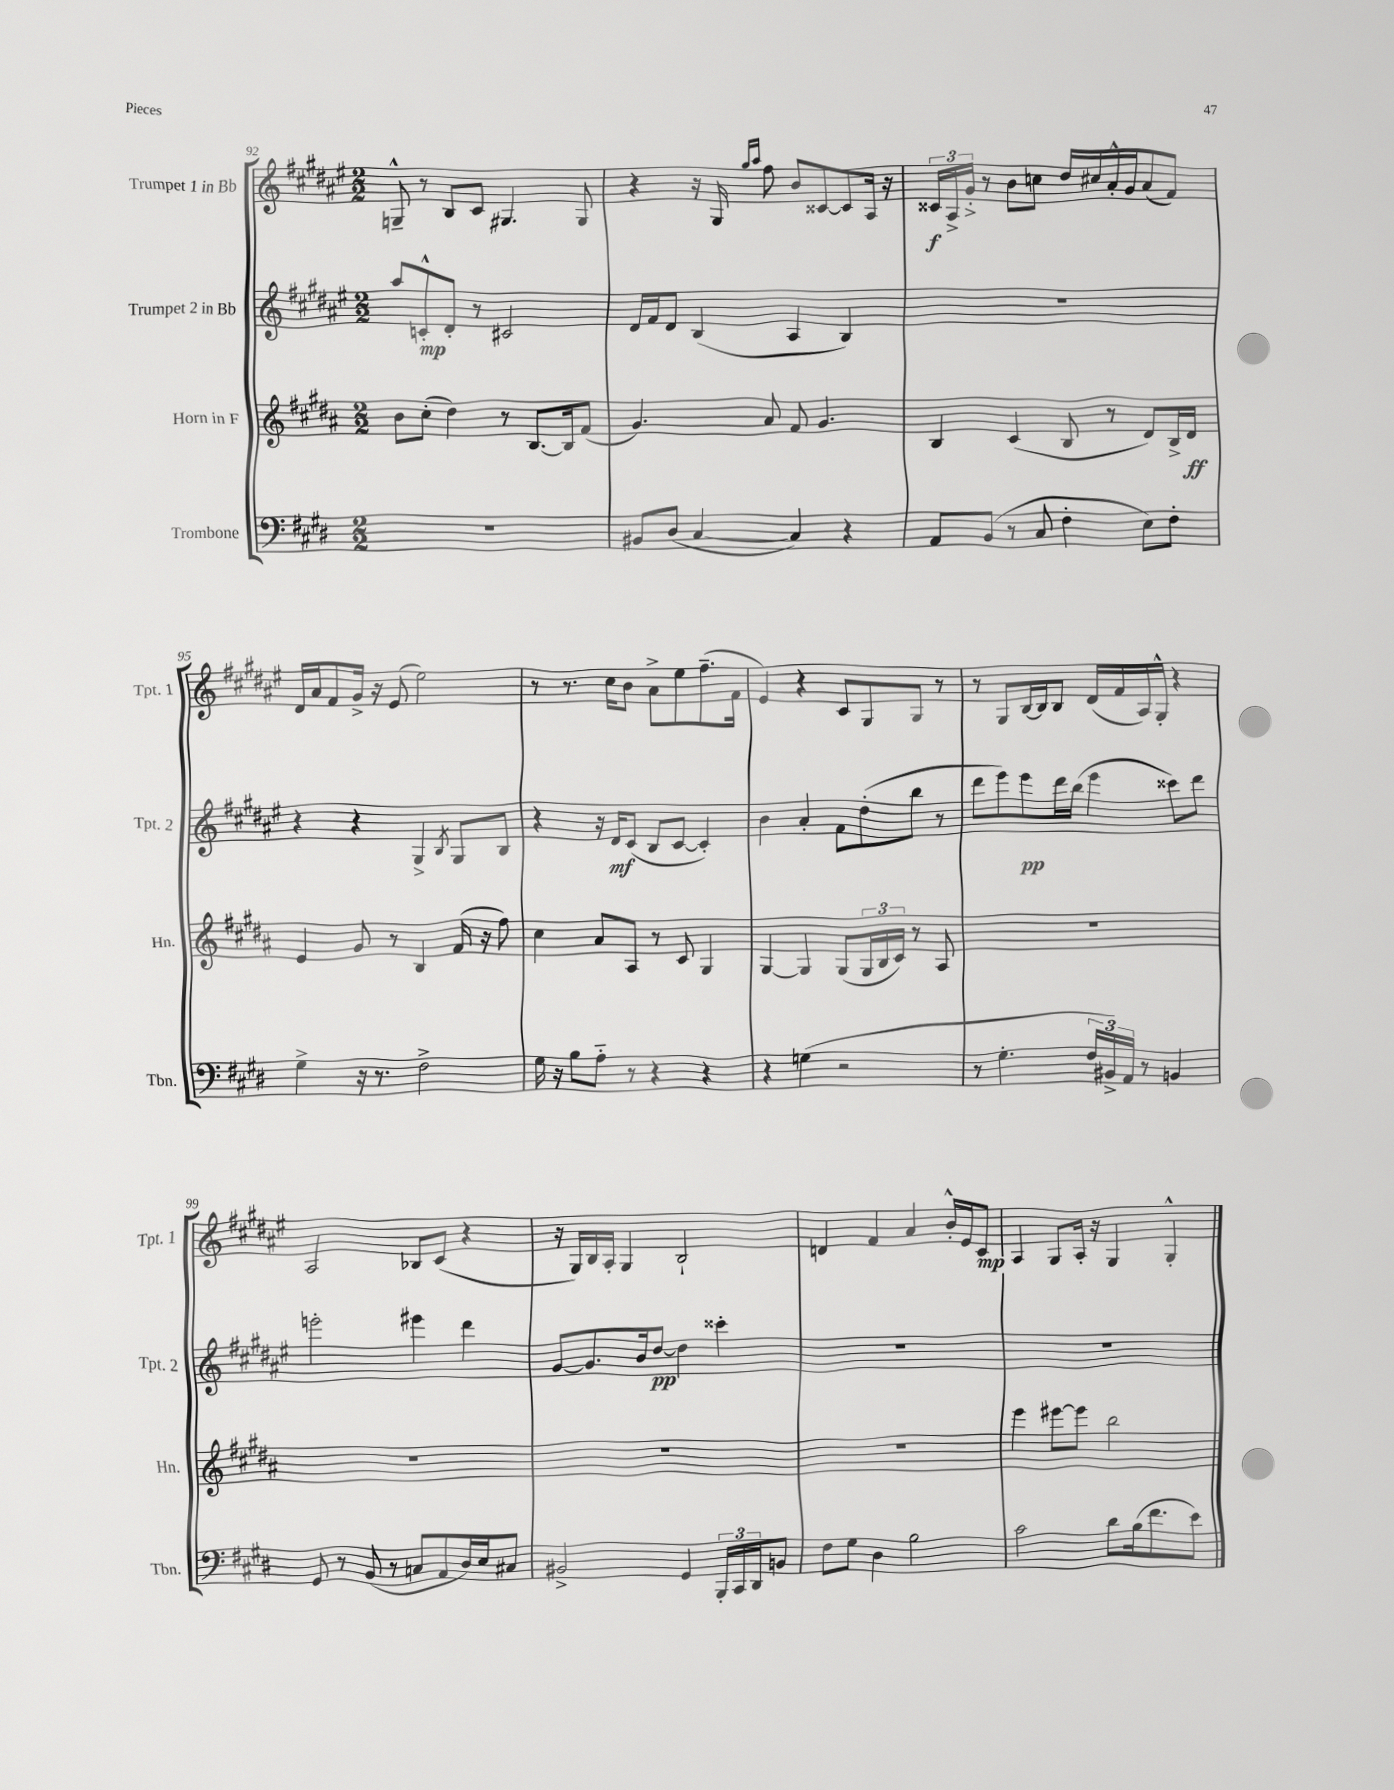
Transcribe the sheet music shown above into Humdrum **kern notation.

**kern	**kern	**dynam	**kern	**dynam	**kern	**dynam
*part4	*part3	*part3	*part2	*part2	*part1	*part1
*staff4	*staff3	*staff3	*staff2	*staff2	*staff1	*staff1
*I"Trombone	*I"Horn in F	*	*I"Trumpet 2 in Bb	*	*I"Trumpet 1 in Bb	*
*I'Tbn.	*I'Hn.	*	*I'Tpt. 2	*	*I'Tpt. 1	*
*clefF4	*clefG2	*	*clefG2	*	*clefG2	*
*k[f#c#g#d#]	*k[f#c#g#d#a#]	*	*k[f#c#g#d#a#e#]	*	*k[f#c#g#d#a#e#]	*
*M2/2	*M2/2	*	*M2/2	*	*M2/2	*
=92	=92	=92	=92	=92	=92	=92
1r	8b\L	.	8aa#/L	.	8Gn~^^/	.
.	(8cc#'\J	.	8cn'^^/	mp	8r	.
.	4dd#\)	.	8d#'/J	.	8B/L	.
.	.	.	8r	.	8c#/J	.
.	8r	.	2c#X/	.	4.G#X/	.
.	[8.B/L	.	.	.	.	.
.	16B/k]	.	.	.	.	.
.	(8f#/J	.	.	.	8G#/	.
=93	=93	=93	=93	=93	=93	=93
8BB#X/L	4.g#/)	.	16d#/LL	.	4r	.
.	.	.	16f#/J	.	.	.
(8D#/J	.	.	8d#/J	.	.	.
[4C#/	.	.	(4B/	.	16r	.
.	.	.	.	.	16G#/	.
.	.	.	.	.	16qqgg#/LL	.
.	.	.	.	.	16qqaa#/JJ	.
.	8a#/	.	.	.	8ff#\	.
4C#/])	8f#/	.	4A#/	.	8b/L	.
.	4.g#/	.	.	.	[8c##X/	.
4r	.	.	4B/)	.	8c##/]	.
.	.	.	.	.	16A#/Jk	.
.	.	.	.	.	16r	.
=94	=94	=94	=94	=94	=94	=94
8AA/L	4B/	.	1r	.	24c##X/LL	f
.	.	.	.	.	24A#^/	.
.	.	.	.	.	24g#'^/JJ	.
(8BB/J	.	.	.	.	8r	.
8r	(4c#/	.	.	.	8b\L	.
8C#/	.	.	.	.	8ccn\J	.
4F#'\	8B/	.	.	.	16dd#/LL	.
.	.	.	.	.	16cc#X/	.
.	8r	.	.	.	16a#'^^/	.
.	.	.	.	.	16g#/J	.
8E\L)	8d#/L)	.	.	.	(8a#/	.
8F#'\J	16B^/L	.	.	.	8f#/J)	.
.	16d#/JJ	ff	.	.	.	.
!!LO:LB:g=z
=95	=95	=95	=95	=95	=95	=95
4G#^\	4e/	.	4r	.	16d#/LL	.
.	.	.	.	.	16a#/J	.
.	.	.	.	.	8f#/	.
16r	8g#/	.	4r	.	16g#^/Jk	.
8.r	.	.	.	.	16r	.
.	8r	.	.	.	(8e#/	.
2F#^\	4B/	.	4G#^/	.	2ee#\)	.
.	.	.	8qB/	.	.	.
.	(16f#/	.	8G#/L	.	.	.
.	16r	.	.	.	.	.
.	8ff#\)	.	8B/J	.	.	.
=96	=96	=96	=96	=96	=96	=96
16G#\	4cc#\	.	4r	.	8r	.
16r	.	.	.	.	.	.
8B\L	.	.	.	.	8.r	.
8A\J	8a#/L	.	16r	.	.	.
.	.	.	16d#/KL	mf	16cc#\KL	.
8r	8A#/J	.	(8c#/J	.	8b\J	.
4r	8r	.	8B/L	.	8a#^\L	.
.	8c#/	.	[8c#/J	.	8ee#\	.
4r	4G#/	.	4c#'/])	.	(8.ff#~\	.
.	.	.	.	.	16f#\Jk	.
=97	=97	=97	=97	=97	=97	=97
4r	[4G#/	.	4b\	.	4e#/)	.
(4Gn\	4G#/]	.	4a#'/	.	4r	.
2r	(8G#/L	.	8f#\L	.	8c#/L	.
.	24G#/L	.	(8dd#'\	.	8G#/	.
.	24B/	.	.	.	.	.
.	24c#/JJ)	.	.	.	.	.
.	8r	.	8bb\J	.	8G#/J	.
.	8A#/	.	8r	.	8r	.
=98	=98	=98	=98	=98	=98	=98
8r	1r	.	8ddd#\L	.	8r	.
4.G#'\	.	.	8eee#\)	.	8G#/L	.
.	.	.	8eee#\	pp	[16B/L	.
.	.	.	.	.	16B/J]	.
.	.	.	16ddd#\L	.	8B/J	.
.	.	.	(16bb\JJ	.	.	.
24F#/LL	.	.	4eee#\	.	(16d#/LL	.
24BB#X^/)	.	.	.	.	.	.
.	.	.	.	.	16f#/	.
24AA/JJ	.	.	.	.	.	.
8r	.	.	.	.	16A#/)	.
.	.	.	.	.	16G#'^^/JJ	.
4BBn/	.	.	8ccc##X\L)	.	4r	.
.	.	.	8ddd#\J	.	.	.
!!LO:LB:g=z
=99	=99	=99	=99	=99	=99	=99
8GG#/	1r	.	2eeen'\	.	2A#/	.
8r	.	.	.	.	.	.
(8BB/	.	.	.	.	.	.
8r	.	.	.	.	.	.
8Cn/L	.	.	4eee#X\	.	8B-X/L	.
8AA/	.	.	.	.	(8c#/J	.
16D#/L)	.	.	4ddd#\	.	4r	.
16E/J	.	.	.	.	.	.
8C#X/J	.	.	.	.	.	.
=100	=100	=100	=100	=100	=100	=100
2BB#X^/	1r	.	[8g#/L	.	16r	.
.	.	.	.	.	16G#/LL)	.
.	.	.	8.g#/]	.	16B/	.
.	.	.	.	.	16A#'/JJ	.
.	.	.	.	.	4G#/	.
.	.	.	16b/k	.	.	.
.	.	.	[8dd#/J	pp	.	.
4GG#/	.	.	4dd#\]	.	2B`/	.
24BBB'/LL	.	.	4ccc##X'\	.	.	.
24CC#/	.	.	.	.	.	.
24DD#/J	.	.	.	.	.	.
8BBn/J	.	.	.	.	.	.
=101	=101	=101	=101	=101	=101	=101
8F#\L	1r	.	1r	.	4dn/	.
8G#\J	.	.	.	.	.	.
4D#\	.	.	.	.	4f#/	.
2B\	.	.	.	.	4a#/	.
.	.	.	.	.	16b'^^/LL	.
.	.	.	.	.	16e#/J	.
.	.	.	.	.	8c#/J	mp
=102	=102	=102	=102	=102	=102	=102
2c#\	4eee\	.	1r	.	4A#/	.
.	[8eee#X\L	.	.	.	8G#/L	.
.	8eee#\J]	.	.	.	16A#'/Jk	.
.	.	.	.	.	16r	.
8d#\L	2bb\	.	.	.	4G#/	.
(16B\k	.	.	.	.	.	.
8.f#\	.	.	.	.	.	.
.	.	.	.	.	4G#'^^/	.
8e\J)	.	.	.	.	.	.
==	==	==	==	==	==	==
*-	*-	*-	*-	*-	*-	*-
